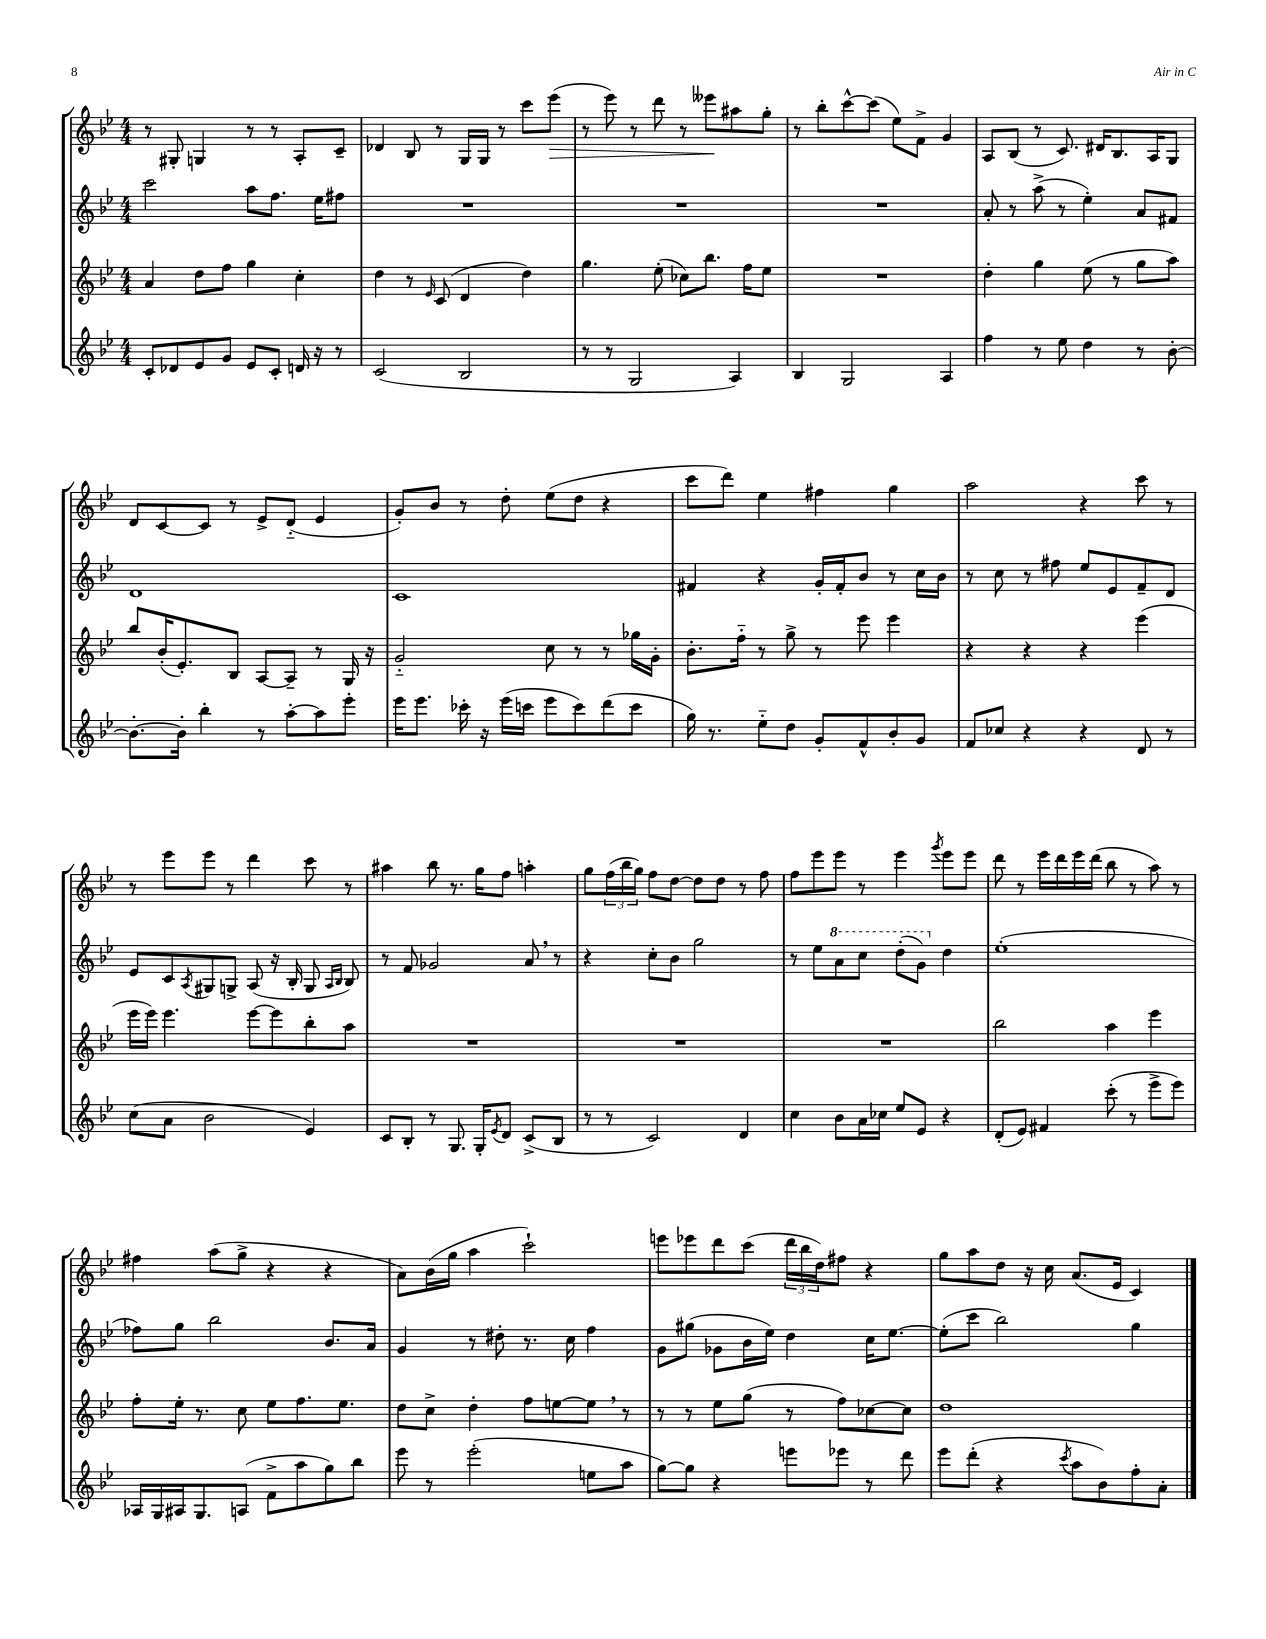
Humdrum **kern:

**kern	**kern	**kern	**kern
*staff4	*staff3	*staff2	*staff1
*clefG2	*clefG2	*clefG2	*clefG2
*k[b-e-]	*k[b-e-]	*k[b-e-]	*k[b-e-]
*M4/4	*M4/4	*M4/4	*M4/4
8c'	4a	2ccc	8r
8d-	.	.	8G#'
8e-	8dd	.	4G
8g	8ff	.	.
8e-	4gg	8aa	8r
8c'	.	8.ff	8r
16d	4cc'	.	8A'
16r	.	16ee-	.
8r	.	8ff#	8c~
=	=	=	=
(2c	4dd	1r	4d-
.	8r	.	8B-
.	16qqe-	.	.
.	(8c	.	8r
2B-	4d	.	16G
.	.	.	16G
.	.	.	8r
.	4dd)	.	8ccc
.	.	.	(8eee-
=	=	=	=
8r	4.gg	1r	8r
8r	.	.	8eee-)
2G	.	.	8r
.	(8ee-'	.	8ddd
.	8cc-)	.	8r
.	8.bb-	.	8eee--
4A)	.	.	8aa#
.	16ff	.	.
.	8ee-	.	8gg'
=	=	=	=
4B-	1r	1r	8r
.	.	.	8bb-'
2G	.	.	[8ccc^^
.	.	.	(8ccc]
.	.	.	8ee-)
.	.	.	8f^
4A	.	.	4g
=	=	=	=
4ff	4dd'	8a'	8A
.	.	8r	(8B-
8r	4gg	(8aa^	8r
8ee-	.	8r	8.c)
4dd	(8ee-	4ee-')	.
.	.	.	16d#
.	8r	.	8.B-
8r	8gg	8a	.
.	.	.	16A
[8b-'	8aa)	8f#	8G
=	=	=	=
8.b-'_	8bb-	1d	8d
.	(16b-'	.	[8c
16b-']	8.e-')	.	.
4bb-'	.	.	8c]
.	8B-	.	8r
8r	[8A	.	8e-^
[8aa'	8A~]	.	(8d'~
8aa]	8r	.	4e-
8eee-'	16G	.	.
.	16r	.	.
=	=	=	=
16eee-	2g'~	1c	8g')
8.eee-	.	.	.
.	.	.	8b-
16ccc-'	.	.	8r
16r	.	.	.
(16eee-	.	.	8dd'
16ccc	.	.	.
8eee-	8cc	.	(8ee-
8ccc)	8r	.	8dd
(8ddd	8r	.	4r
8ccc	16gg-	.	.
.	16g'	.	.
=	=	=	=
16gg)	8.b-'	4f#	8ccc
8.r	.	.	.
.	.	.	8ddd)
.	16ff'~	.	.
8ee-'~	8r	4r	4ee-
8dd	8gg^	.	.
8g'	8r	16g'	4ff#
.	.	16f#'	.
8f^^	8eee-	8b-	.
8b-'	4eee-	8r	4gg
8g	.	16cc	.
.	.	16b-	.
=	=	=	=
8f	4r	8r	2aa
8cc-	.	8cc	.
4r	4r	8r	.
.	.	8ff#	.
4r	4r	8ee-	4r
.	.	8e-	.
8d	(4eee-	8f~	8ccc
8r	.	8d	8r
=	=	=	=
(8cc	16eee-	8e-	8r
.	16eee-)	.	.
8a	4.eee-	8c	8eee-
.	.	8qA	.
2b-	.	8G#	8eee-
.	.	8G^	8r
.	[8eee-	(8A	4ddd
.	8eee-]	16r	.
.	.	16B-'	.
4e-)	8bb-'	8G	8ccc
.	.	16qqA	.
.	.	16qqB-	.
.	8aa	8B-)	8r
=	=	=	=
8c	1r	8r	4aa#
8B-'	.	8f	.
8r	.	2g-	8bb-
8.G	.	.	8.r
16G'	.	.	16gg
8qe-	.	.	.
8d	.	.	8ff
(8c^	.	8a	4aa'
8B-	.	8r	.
=	=	=	=
8r	1r	4r	8gg
8r	.	.	(24ff
.	.	.	24bb-
.	.	.	24gg)
2c)	.	8cc'	8ff
.	.	8b-	[8dd
.	.	2gg	8dd]
.	.	.	8dd
4d	.	.	8r
.	.	.	8ff
=	=	=	=
4cc	1r	8r	8ff
.	.	8ee-	8eee-
8b-	.	8aa	8eee-
16a	.	8ccc	8r
16cc-	.	.	.
8ee-	.	(8ddd'	4eee-
8e-	.	8gg)	.
.	.	.	8qggg
4r	.	4dd	8eee-
.	.	.	8eee-
=	=	=	=
(8d'	2bb-	(1ee-'	8ddd
8e-)	.	.	8r
4f#	.	.	16eee-
.	.	.	16ddd
.	.	.	16eee-
.	.	.	(16ddd
(8ccc'	4aa	.	8bb-
8r	.	.	8r
8eee-^	4eee-	.	8aa)
8eee-)	.	.	8r
=	=	=	=
16A-	8ff'	8ff-)	4ff#
16G	.	.	.
16A#	16ee-'	8gg	.
8.G	8.r	.	.
.	.	2bb-	(8aa
(8A	8cc	.	8gg^
8f^	8ee-	.	4r
8aa	8.ff	.	.
8gg)	.	8.b-	4r
.	8.ee-	.	.
8bb-	.	.	.
.	.	16a	.
=	=	=	=
8eee-	8dd	4g	8a)
8r	8cc^	.	(16b-
.	.	.	16gg
(2eee-'	4dd'	8r	4aa
.	.	8dd#'	.
.	8ff	8.r	2ccc`)
.	[8ee	.	.
.	.	16cc	.
8ee	8ee]	4ff	.
8aa	8r	.	.
=	=	=	=
[8gg)	8r	8g	8eee
8gg]	8r	(8gg#	8eee-
4r	8ee-	8g-	8ddd
.	(8gg	16b-	(8ccc
.	.	16ee-)	.
8eee	8r	4dd	24ddd
.	.	.	24bb-
.	.	.	24dd)
8eee-	8ff)	.	8ff#
8r	[8cc-	16cc	4r
.	.	[8.ee-	.
8ddd	8cc-]	.	.
=	=	=	=
8eee-	1dd	(8ee-']	8gg
(8ddd'	.	8ccc	8aa
4r	.	2bb-)	8dd
.	.	.	16r
.	.	.	16cc
8qccc	.	.	.
8aa	.	.	(8.a
8b-)	.	.	.
.	.	.	16e-
8ff'	.	4gg	4c)
8a'	.	.	.
==	==	==	==
*-	*-	*-	*-
